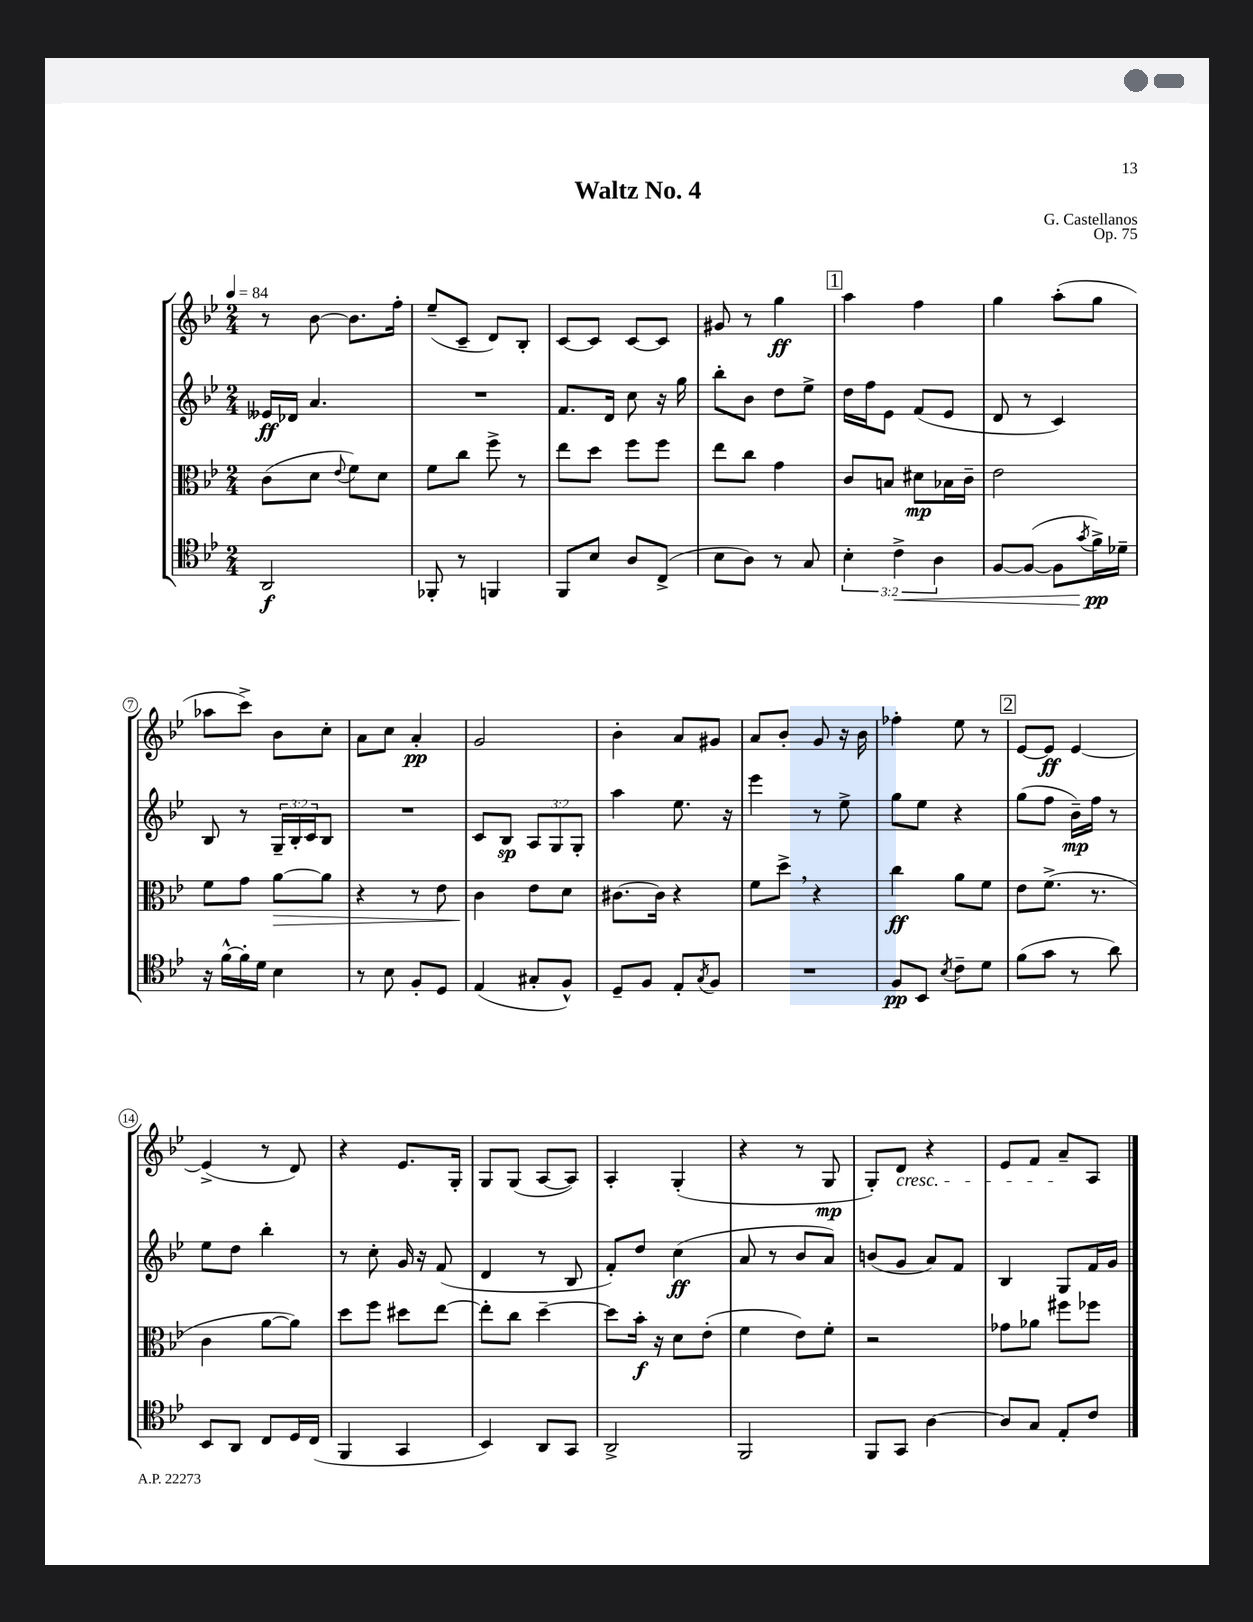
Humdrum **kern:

**kern	**kern	**kern	**kern
*staff4	*staff3	*staff2	*staff1
*clefC4	*clefC3	*clefG2	*clefG2
*k[b-e-]	*k[b-e-]	*k[b-e-]	*k[b-e-]
*M2/4	*M2/4	*M2/4	*M2/4
*MM84	*MM84	*MM84	*MM84
2AA	(8c	16e--	8r
.	.	16d-	.
.	8d	4.a	[8b-
.	8qqe-	.	.
.	8f)	.	8.b-]
.	8d	.	.
.	.	.	16ff'
=	=	=	=
8FF-'	8f	2r	(8ee-~
8r	8cc	.	8c~
4FF	8ff^	.	8d)
.	8r	.	8B-'
=	=	=	=
8FF	8ee-	8.f	[8c
8B-	8dd	.	8c]
.	.	16d	.
8A	8ff	8cc	[8c
(8C^	8ff	16r	8c]
.	.	16gg	.
=	=	=	=
8B-	8ee-	8bb-'	8g#
8A)	8cc	8b-	8r
8r	4g	8dd	4gg
8G	.	8ee-^	.
=	=	=	=
6B-'	8c	16dd	4aa
.	.	16ff	.
.	8B	8e-	.
6c^	.	.	.
.	8d#	(8f	4ff
6A	.	.	.
.	16B-	8e-	.
.	16c~	.	.
=	=	=	=
[8F	2e-	8d	4gg
(8F_	.	8r	.
8F]	.	4c)	(8aa'
8qg	.	.	.
16f^)	.	.	8gg
16d-~	.	.	.
=	=	=	=
16r	8f	8B-	8aa-
[16f^^	.	.	.
16f']	8g	8r	8ccc^)
16d	.	.	.
4B-	[8a	24G~	8b-
.	.	24B-'	.
.	.	24c	.
.	8a]	8B-	8cc'
=	=	=	=
8r	4r	2r	8a
8B-	.	.	8cc
8F'	8r	.	4a'
8D	8e-	.	.
=	=	=	=
(4E-	4c	8c	2g
.	.	8B-	.
8G#'	8e-	12A	.
.	.	12G	.
8F^^)	8d	.	.
.	.	12G'	.
=	=	=	=
8D~	[8.c#	4aa	4b-'
8F	.	.	.
.	16c#]	.	.
8E-'	4r	8.ee-	8a
8qG	.	.	.
8F	.	.	8g#
.	.	16r	.
=	=	=	=
2r	8f	4eee-	8a
.	8dd^	.	8b-'
.	4r	8r	8g
.	.	8ee-^	16r
.	.	.	16b-
=	=	=	=
8F	4cc	8gg	4ff-'
8BB-	.	8ee-	.
8qB-	.	.	.
8c~	8a	4r	8ee-
8d	8f	.	8r
=	=	=	=
(8f	8e-	(8gg	[8e-
8g	(8.f^	8ff	8e-]
8r	.	16b-~)	[4e-
.	8.r	16ff	.
8a)	.	8r	.
=	=	=	=
8BB-	4c	8ee-	(4e-^]
8AA	.	8dd	.
8C	[8a	4bb-'	8r
16D	8a])	.	8d)
(16C	.	.	.
=	=	=	=
4FF	8dd	8r	4r
.	8ff	8cc'	.
4GG	8dd#	16g	8.e-
.	.	16r	.
.	[8ee-	(8f	.
.	.	.	16G'
=	=	=	=
4BB-)	8ee-']	4d	8G
.	8cc	.	(8G
8AA	[4dd~	8r	[8A
8GG	.	8B-	8A])
=	=	=	=
2AA^	8dd]	8f')	4A'
.	16b-'	8dd	.
.	16r	.	.
.	8d	(4cc	(4G'
.	(8e-'	.	.
=	=	=	=
2FF	4f	8a	4r
.	.	8r	.
.	8e-)	8b-	8r
.	8f'	8a)	8G
=	=	=	=
8FF	2r	(8b	8G')
8GG	.	8g	8d
[4A	.	8a)	4r
.	.	8f	.
=	=	=	=
8A]	8g-	4B-	8e-
8G	8a-	.	8f
8E-'	8ff#	8G	8a~
8c	8ff-	16f	8A
.	.	16g	.
==	==	==	==
*-	*-	*-	*-
